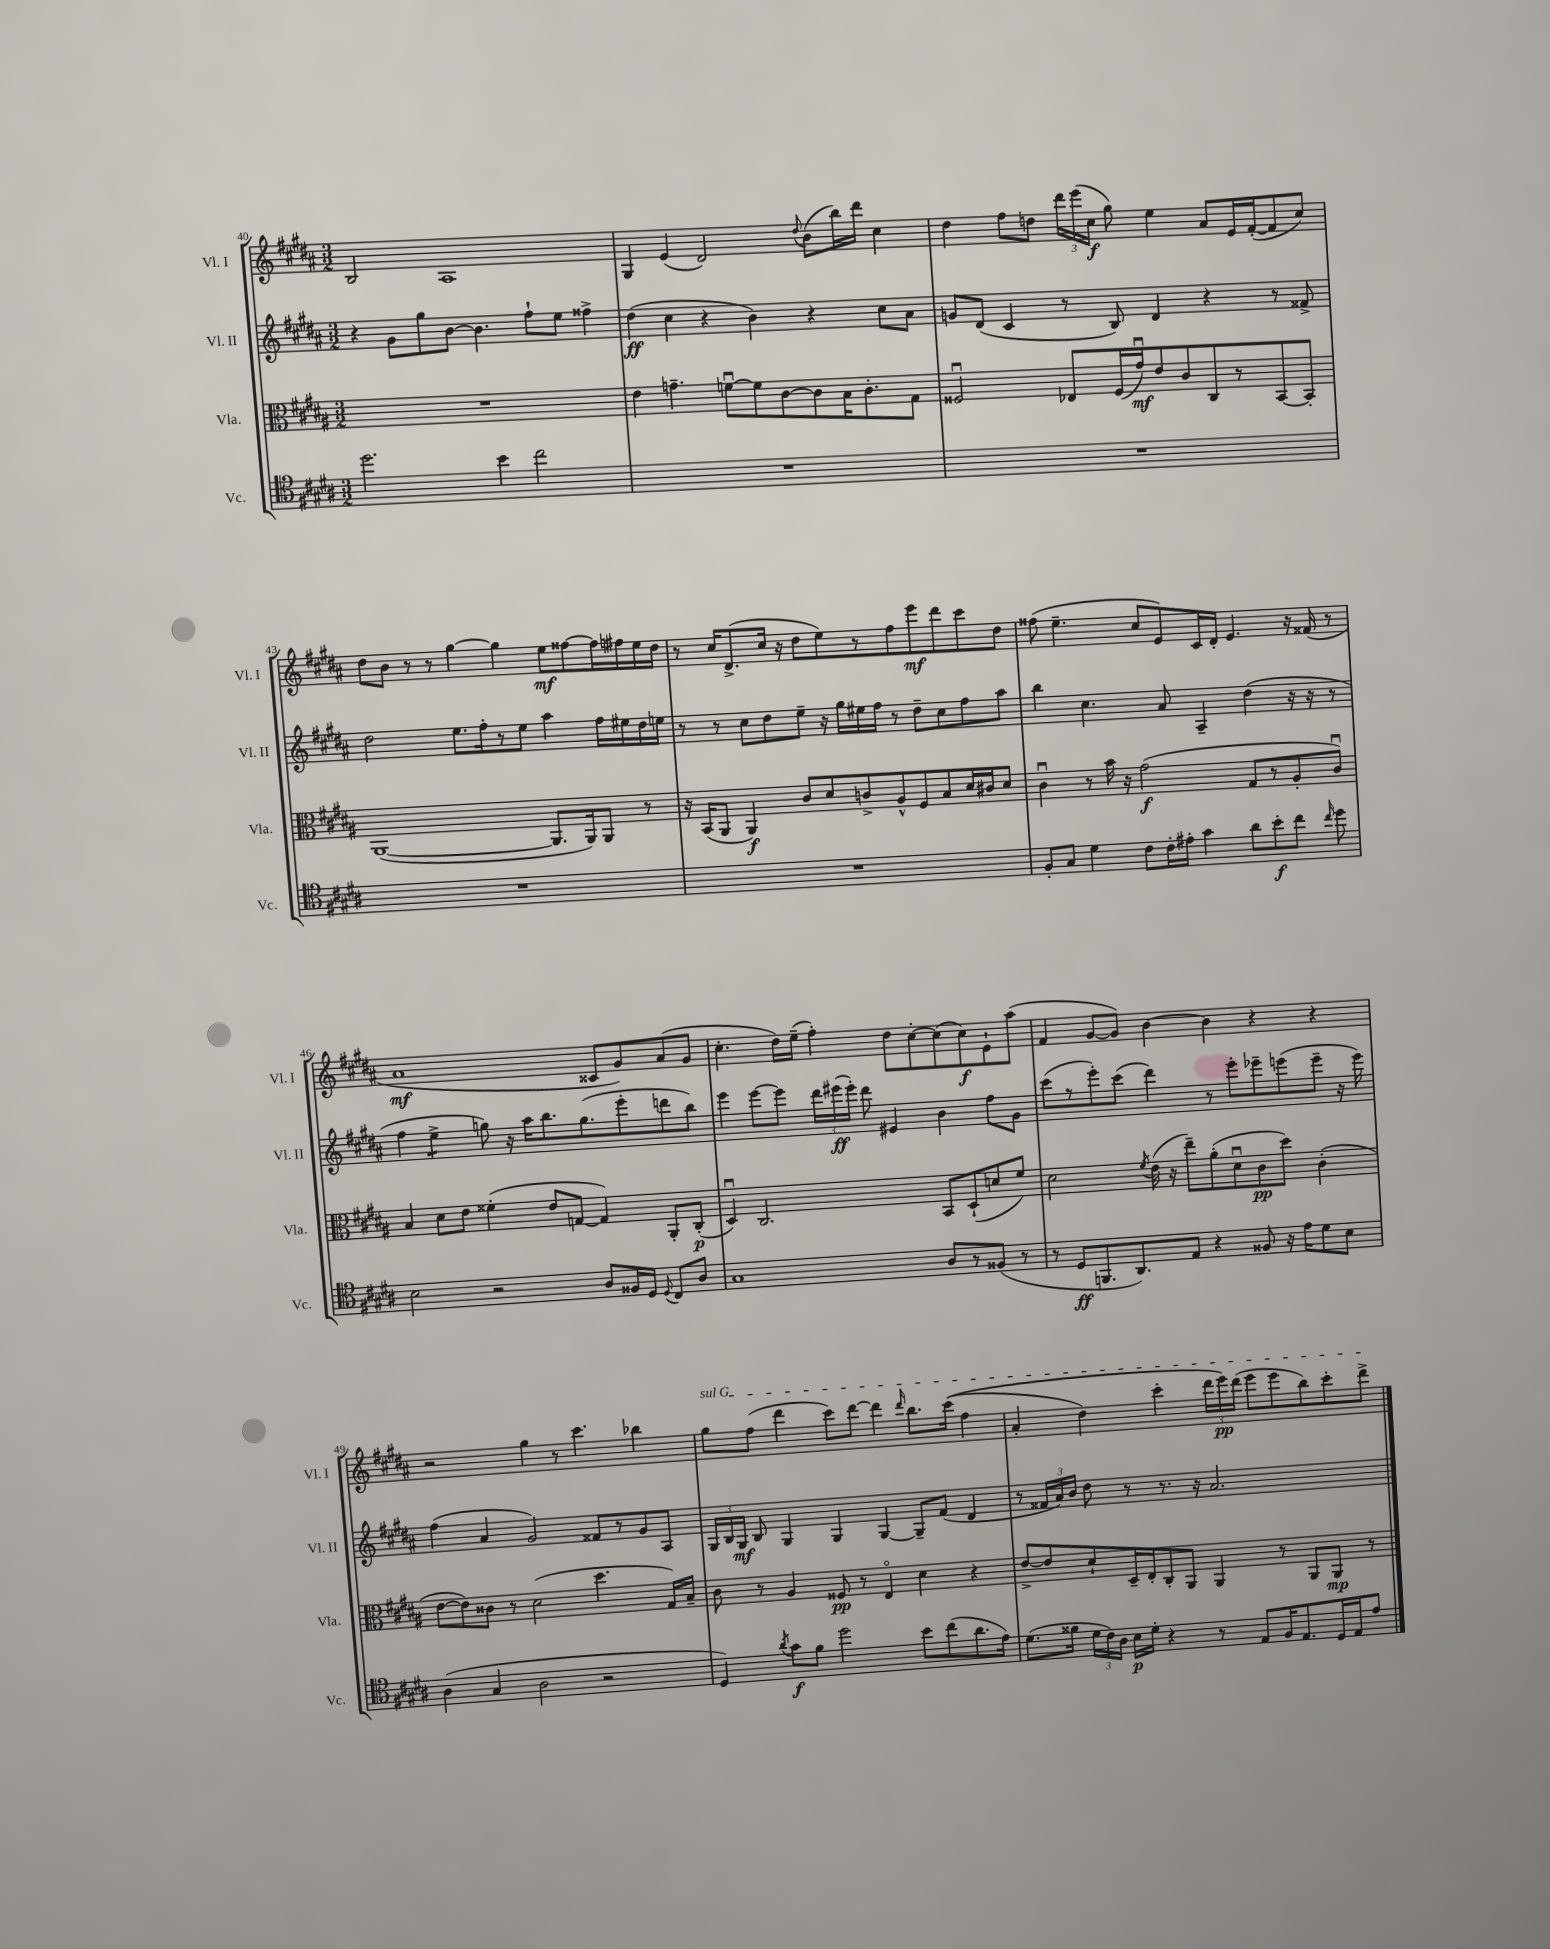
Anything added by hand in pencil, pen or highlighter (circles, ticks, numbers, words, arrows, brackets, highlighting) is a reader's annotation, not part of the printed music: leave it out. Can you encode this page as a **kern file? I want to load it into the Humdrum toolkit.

**kern	**kern	**kern	**kern
*staff4	*staff3	*staff2	*staff1
*clefC4	*clefC3	*clefG2	*clefG2
*k[f#c#g#d#a#]	*k[f#c#g#d#a#]	*k[f#c#g#d#a#]	*k[f#c#g#d#a#]
*M3/2	*M3/2	*M3/2	*M3/2
2.dd#\	1.r	4r	2B/
.	.	8g#\L	.
.	.	8gg#\	.
.	.	[8b\J	1A#
.	.	4.b\]	.
4b\	.	.	.
2cc#\	.	8ff#`\L	.
.	.	8ee\J	.
.	.	4ff##^\	.
=	=	=	=
1.r	4e\	(4dd#\	4G#/
.	4.g~\	4cc#\	(4e/
.	.	4r	2d#/)
.	[8fu\L	.	.
.	8f\]	4b\)	.
.	[8c#\	.	.
.	.	.	8qqdd#/
.	8c#\]	4r	(8b\L
.	16B\K	.	16bb\L)
.	8.c#'\	.	16ddd#\JJ
.	.	8cc#\L	4cc#\
.	8G#\J	8a#\J	.
=	=	=	=
1.r	2F##u/	8g/L	4dd#\
.	.	(8d#/J	.
.	.	4c#/	8ff#\L
.	.	.	8dd\J
.	8E-/L	8r	24ddd#\LL
.	.	.	(24eee\
.	.	.	24cc#\JJ
.	(16F##/L	8B/)	8gg#\)
.	16g#u/J)	.	.
.	8e/	4d#/	4ee\
.	8c#/	.	.
.	8C#/	4r	8a#/L
.	8r	.	16e/L
.	.	.	([16f#'/J
.	[8BB/	8r	8f#/]
.	8BB'/]J	8f##^/	8cc#/J)
=	=	=	=
1.r	([1AA#	2dd#\	8dd#\L
.	.	.	8b\J
.	.	.	8r
.	.	.	8r
.	.	8.ee\L	[4gg#\
.	.	16ff#'\k	.
.	.	8r	4gg#\]
.	.	8ee\J	.
.	8.AA#/]L	4aa#\	8ee\L
.	.	.	[8ff##\
.	16AA#/k)	.	.
.	8AA#/J	16ff#\LL	16ff##\]L
.	.	16ee#\	16ff#\
.	8r	16dd#\	16ee\
.	.	16ee\JJ	16dd#\JJ
=	=	=	=
1.r	16r	8r	8r
.	(16BB/LK	.	.
.	8AA#/J	8r	16cc#/LK
.	.	.	(8.d#^/
.	4AA#/)	8cc#\L	.
.	.	8dd#\	16cc#/Jk
.	.	.	16r
.	8c#/L	8ee~\J	8dd#\L
.	8d#/	16r	8ee\)
.	.	16gg#\LL	.
.	8c^/	16ee#\	8r
.	.	16ff#\JJ	.
.	8A#^^/	8r	8ff#\
.	8F#/	8dd#~\L	8eee\
.	8B/	8cc#\	8ddd#\
.	16d#/L	8ff#\	8ccc#\
.	16c#/J	.	.
.	8d#/J	8aa#\J	8dd#\J
=	=	=	=
8F#'/L	4c#u\	4bb\	(8ff##\
8G#/J	.	.	4.ee~\
4d#\	8r	4.cc#\	.
.	16b\	.	.
.	16r	.	.
8c#\L	(2g#\	.	8cc#/L
16c#'\L	.	8a#/	8e/)
16e#'\JJ	.	.	.
4g#\	.	4A#~/	16c#/L
.	.	.	16d#'/JJ
.	.	.	4.e/
8a#\L	8G#/L	(4dd#\	.
8b'\	8r	.	.
8cc#\J	8A#'/	16r	16r
.	.	16r	(16f##/
16qqcc#/	.	.	.
8dd#\	8c#u/J)	8r	8r
=	=	=	=
2B\	4B/	4ff#\	1a#
.	8d#\L	4ee^\	.
.	8e\J	.	.
2r	(4f##'\	8gg\)	.
.	.	16r	.
.	.	16aa#\LK	.
.	8e/L	8.bb\	.
.	[8G/J	.	.
.	.	(8.gg\	.
8A#/L	4G/])	.	8c##/L
16F##/L	.	8eee'\	8g#/)
16D#/JJ	.	.	.
8qqD#/	.	.	.
8C#/L	8AA#'/L	8ddd\	(8a#/
8A#/J	(8C#'/J	8bb\J)	8g#/J
=	=	=	=
1G#	4D#u/)	4eee\	4.cc#'\
.	2.C#/	[8eee\L	.
.	.	8eee\]J	16dd#\LL)
.	.	.	(16ee~\JJ
.	.	24ddd#\LL	4ff#'\)
.	.	(24eee#\	.
.	.	24eee#'\JJ)	.
.	.	8ddd#\	.
.	.	4e#/	8dd#\L
.	.	.	[8cc#'\
8A#/L	8BB/L	4b\	(8cc#\]
8r	(8D#`/	.	8cc#\)
(8F##/J	8d/	8ff#\L	8e`\
8r	8f#/J)	8g#\J	(8aa#\J
=	=	=	=
8r	2d#\	(8ccc#\L	4f#/
8D#/L	.	8r	.
8.FF/	.	8eee'\)	[8g#/L
.	.	(8ccc#\J	8g#/]J)
8.AA#/)	.	.	.
.	8qf#/	.	.
.	(16e\	4ddd#\)	[4b\
.	16r	.	.
8E/J	8ee~\L)	.	.
4r	(8a#'\	8r	4b\]
.	8d#u\	8eee'\L	.
8F##/	8c#\	8eee-~\	4r
16r	8dd#\J)	(8eee\	.
16e\LK	.	.	.
8d#\	(4c#'\	8eee~\J	4r
8B\J	.	16r	.
.	.	16eee\)	.
=	=	=	=
(4A#\	[8e\L	(4ff#\	2r
.	8e\])	.	.
4G#/	8c##\J	4a#/	.
.	8r	.	.
2A#\	(2d#\	2g#/)	4gg#\
.	.	.	8r
.	.	.	4.ccc#\
2r	4.dd#\	8f##/L	.
.	.	8r	.
.	.	8g#/	4bb-\
.	16G#/LL)	8A#/J	.
.	16B~/JJ	.	.
=	=	=	=
4D#/)	8c#\	24G#/LL	8gg#\L
.	.	24B/	.
.	.	24G#/JJ	.
.	8r	8B/	(8ff#\J
8qa#/	.	.	.
8g#\L	4A#/	4G#/	4ddd#\
8f#\J	.	.	.
2dd#\	8F##/	4G#/	8ccc#\L)
.	8r	.	[8ddd#\J
.	4Eo/	[4G#/	4ddd#\]
.	.	.	16qqddd#/
8b\L	4d#\	8G#~/]L	8.bb\L
(8cc#\	.	(8f#/J	.
.	.	.	&((16ccc#\Jk
8.a#\	4r	4d#/	4ff#\
16e\Jk)	.	.	.
=	=	=	=
(8.d#\L	[8e^/L	8r	4a#'/
.	8e/]	24f##/LL	.
.	.	24a#/)	.
16f##\Jk	.	.	.
.	.	24b/JJ	.
24d#\LL	8d#`/	8dd#\	4dd#\)
24c#\)	.	.	.
24A#\JJ	.	.	.
16B\LL	16D#~/L	8r	.
16d#'\JJ	16E'/J	.	.
4r	8C#'/	8.r	4ccc#'\
.	8AA#/J	.	.
.	.	16r	.
8r	4AA#/	2.a#/	24ddd#\LL
.	.	.	24eee\&)
.	.	.	(24ddd#\JJ
8E/L	.	.	8eee\L
16F#/K	8r	.	8eee\
8.E/	.	.	.
.	8AA#/L	.	8bb\)
16D#/L	8AA#/J	.	8ccc#'\
16E/J	.	.	.
8e/J	8r	.	8ddd#^\J
==	==	==	==
*-	*-	*-	*-
